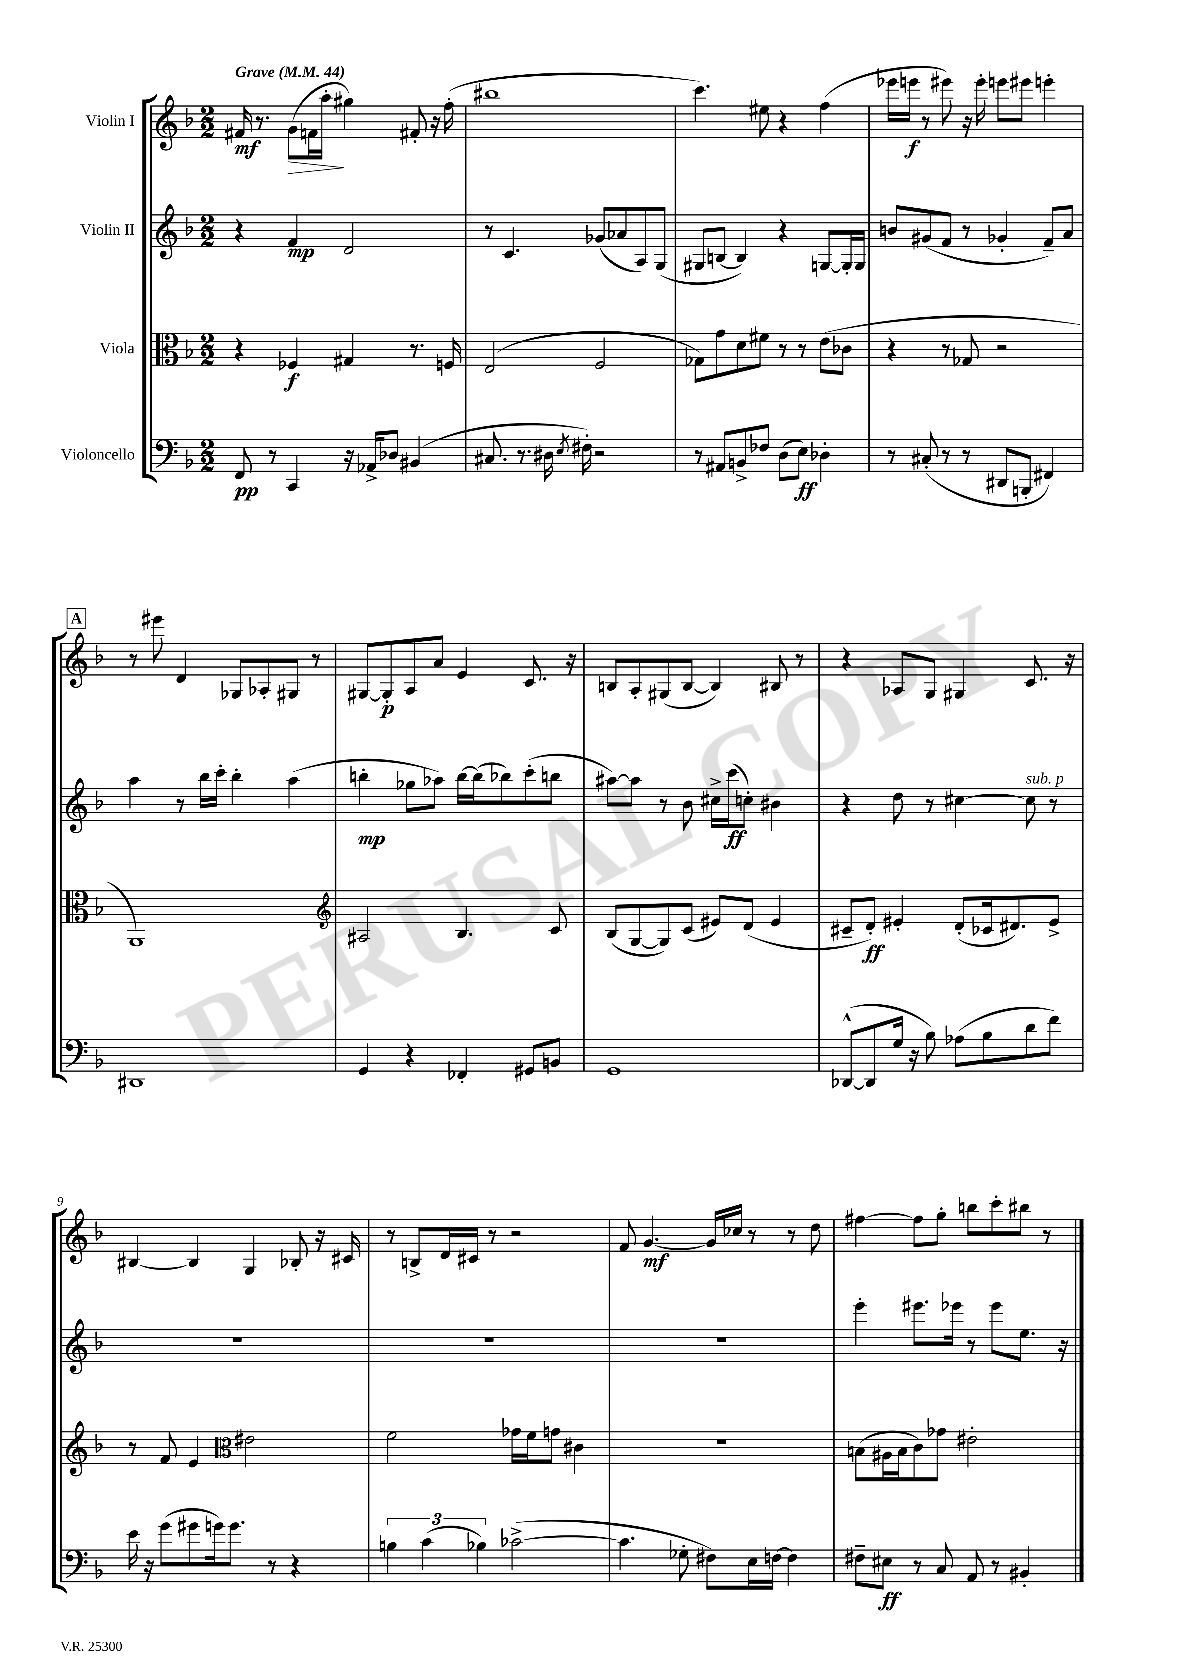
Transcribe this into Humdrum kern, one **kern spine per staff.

**kern	**kern	**kern	**kern
*staff4	*staff3	*staff2	*staff1
*clefF4	*clefC3	*clefG2	*clefG2
*k[b-]	*k[b-]	*k[b-]	*k[b-]
*M2/2	*M2/2	*M2/2	*M2/2
*MM44	*MM44	*MM44	*MM44
8FF/	4r	4r	16f#/
.	.	.	8.r
8r	.	.	.
4CC/	4F-/	4f/	(8g\L
.	.	.	16f\L
.	.	.	16aa'\JJ
16r	4G#/	2d/	4gg#\)
16AA-^/LK	.	.	.
8D-/J	.	.	.
(4BB#/	8.r	.	8f#'/
.	.	.	16r
.	16F/	.	(16ff'\
=	=	=	=
8.C#/	(2E/	8r	1bb#
.	.	4.c/	.
8.r	.	.	.
16D#\	.	.	.
8qE/	.	.	.
16F#'\)	.	.	.
2r	2F/	(8g-/L	.
.	.	8a-/	.
.	.	8A/)	.
.	.	(8G/J	.
=	=	=	=
8r	8G-\L)	8G#/L	4.ccc\)
8AA#/L	8g\	[8B/J	.
8BB^/	8d\	4B/])	.
8F-/J	8f#\J	.	8ee#\
(8D\L	8r	4r	4r
8E\J)	8r	.	.
4D-'\	(8e\L	[8G/L	(4ff\
.	8c-\J	16G'/]L	.
.	.	16G/JJ	.
=	=	=	=
8r	4r	8b/L	16eee-\LL
.	.	.	16eee\JJ
(8C#'/	.	(8g#/	8r
8r	8r	8f/J	8eee#\)
8r	8G-/	8r	16r
.	.	.	16eee#'\
8DD#/L	2r	4g-'/	8eee\L
8BBB'/J	.	.	8eee#\J
4FF#/)	.	8f~/L)	4eee'\
.	.	8a/J	.
=	=	=	=
1DD#	1AA)	4aa\	8r
.	.	.	8eee#\
.	.	8r	4d/
.	.	16bb-\LL	.
.	.	16ccc'\JJ	.
.	.	4bb-'\	8G-/L
.	.	.	8A-'/
.	.	(4aa\	8G#/J
.	.	.	8r
=	=	=	=
*	*clefG2	*	*
4GG/	2A#/	4bb'\	[8G#/L
.	.	.	8G#'/]
4r	.	8gg-\L	8A/
.	.	8aa-\J)	8a/J
4FF-'/	4.B-/	[16bb\LL	4e/
.	.	(16bb\]J	.
.	.	8bb-\)	.
8GG#/L	.	(8ccc'\	8.c/
8BB/J	8c/	8bb\J	.
.	.	.	16r
=	=	=	=
1GG	(8B-/L	[8aa#\L)	8B/L
.	[8G/	8aa#\]J	8A'/
.	8G/])	8r	(8G#/
.	(8c/J	8b-\	[8B/J
.	8e#/L)	16cc#^\LL	4B/])
.	.	(16ccc\J	.
.	(8d/J	8cc'\J)	.
.	4e#/	4b#\	8B#/
.	.	.	8r
=	=	=	=
([8DD-^^/L	8c#~/L	4r	4r
8DD-/]	8d'/J)	.	.
16G/Jk	4e#'/	8dd\	8A-/L
16r	.	.	.
8B-\)	.	8r	8G/J
(8A-\L	(8d'/L	[4cc#\	4G#/
8B-\	16c-/k	.	.
.	8.d#/)	.	.
8d\	.	8cc#\]	8.c/
8f\J)	8e#^/J	8r	.
.	.	.	16r
=	=	=	=
16e\	8r	1r	[4B#/
16r	.	.	.
(8g\L	8f/	.	.
8g#\	4e/	.	4B#/]
16g\k)	.	.	.
8.g\J	.	.	.
*	*clefC3	*	*
.	2e#\	.	4G/
8r	.	.	.
4r	.	.	8B-'/
.	.	.	16r
.	.	.	16c#/
=	=	=	=
6B\	2f\	1r	8r
.	.	.	8B^/L
(6c\	.	.	.
.	.	.	16d/L
.	.	.	16c#/JJ
6B-\)	.	.	.
.	.	.	8r
([2c-^\	16g-\LL	.	2r
.	16f\J	.	.
.	8g\J	.	.
.	4c#\	.	.
=	=	=	=
4.c-\]	1r	1r	8f/
.	.	.	[4.g/
8G-'\	.	.	.
8F#\L)	.	.	16g/]LL
.	.	.	16cc-/JJ
16E\L	.	.	8r
[16F\JJ	.	.	.
4F\]	.	.	8r
.	.	.	8dd\
=	=	=	=
8F#~\L	(8B\L	4eee'\	[4ff#\
8E#\J	16A#\L	.	.
.	16B\J	.	.
8r	8c\)	8.eee#\L	8ff#\]L
8C/	8g-\J	.	8gg'\J
.	.	16eee-\Jk	.
8AA/	2e#'\	8r	8bb\L
8r	.	8eee-\L	8ccc'\
4BB#'/	.	8.ee\J	8bb#\J
.	.	.	8r
.	.	16r	.
==	==	==	==
*-	*-	*-	*-
